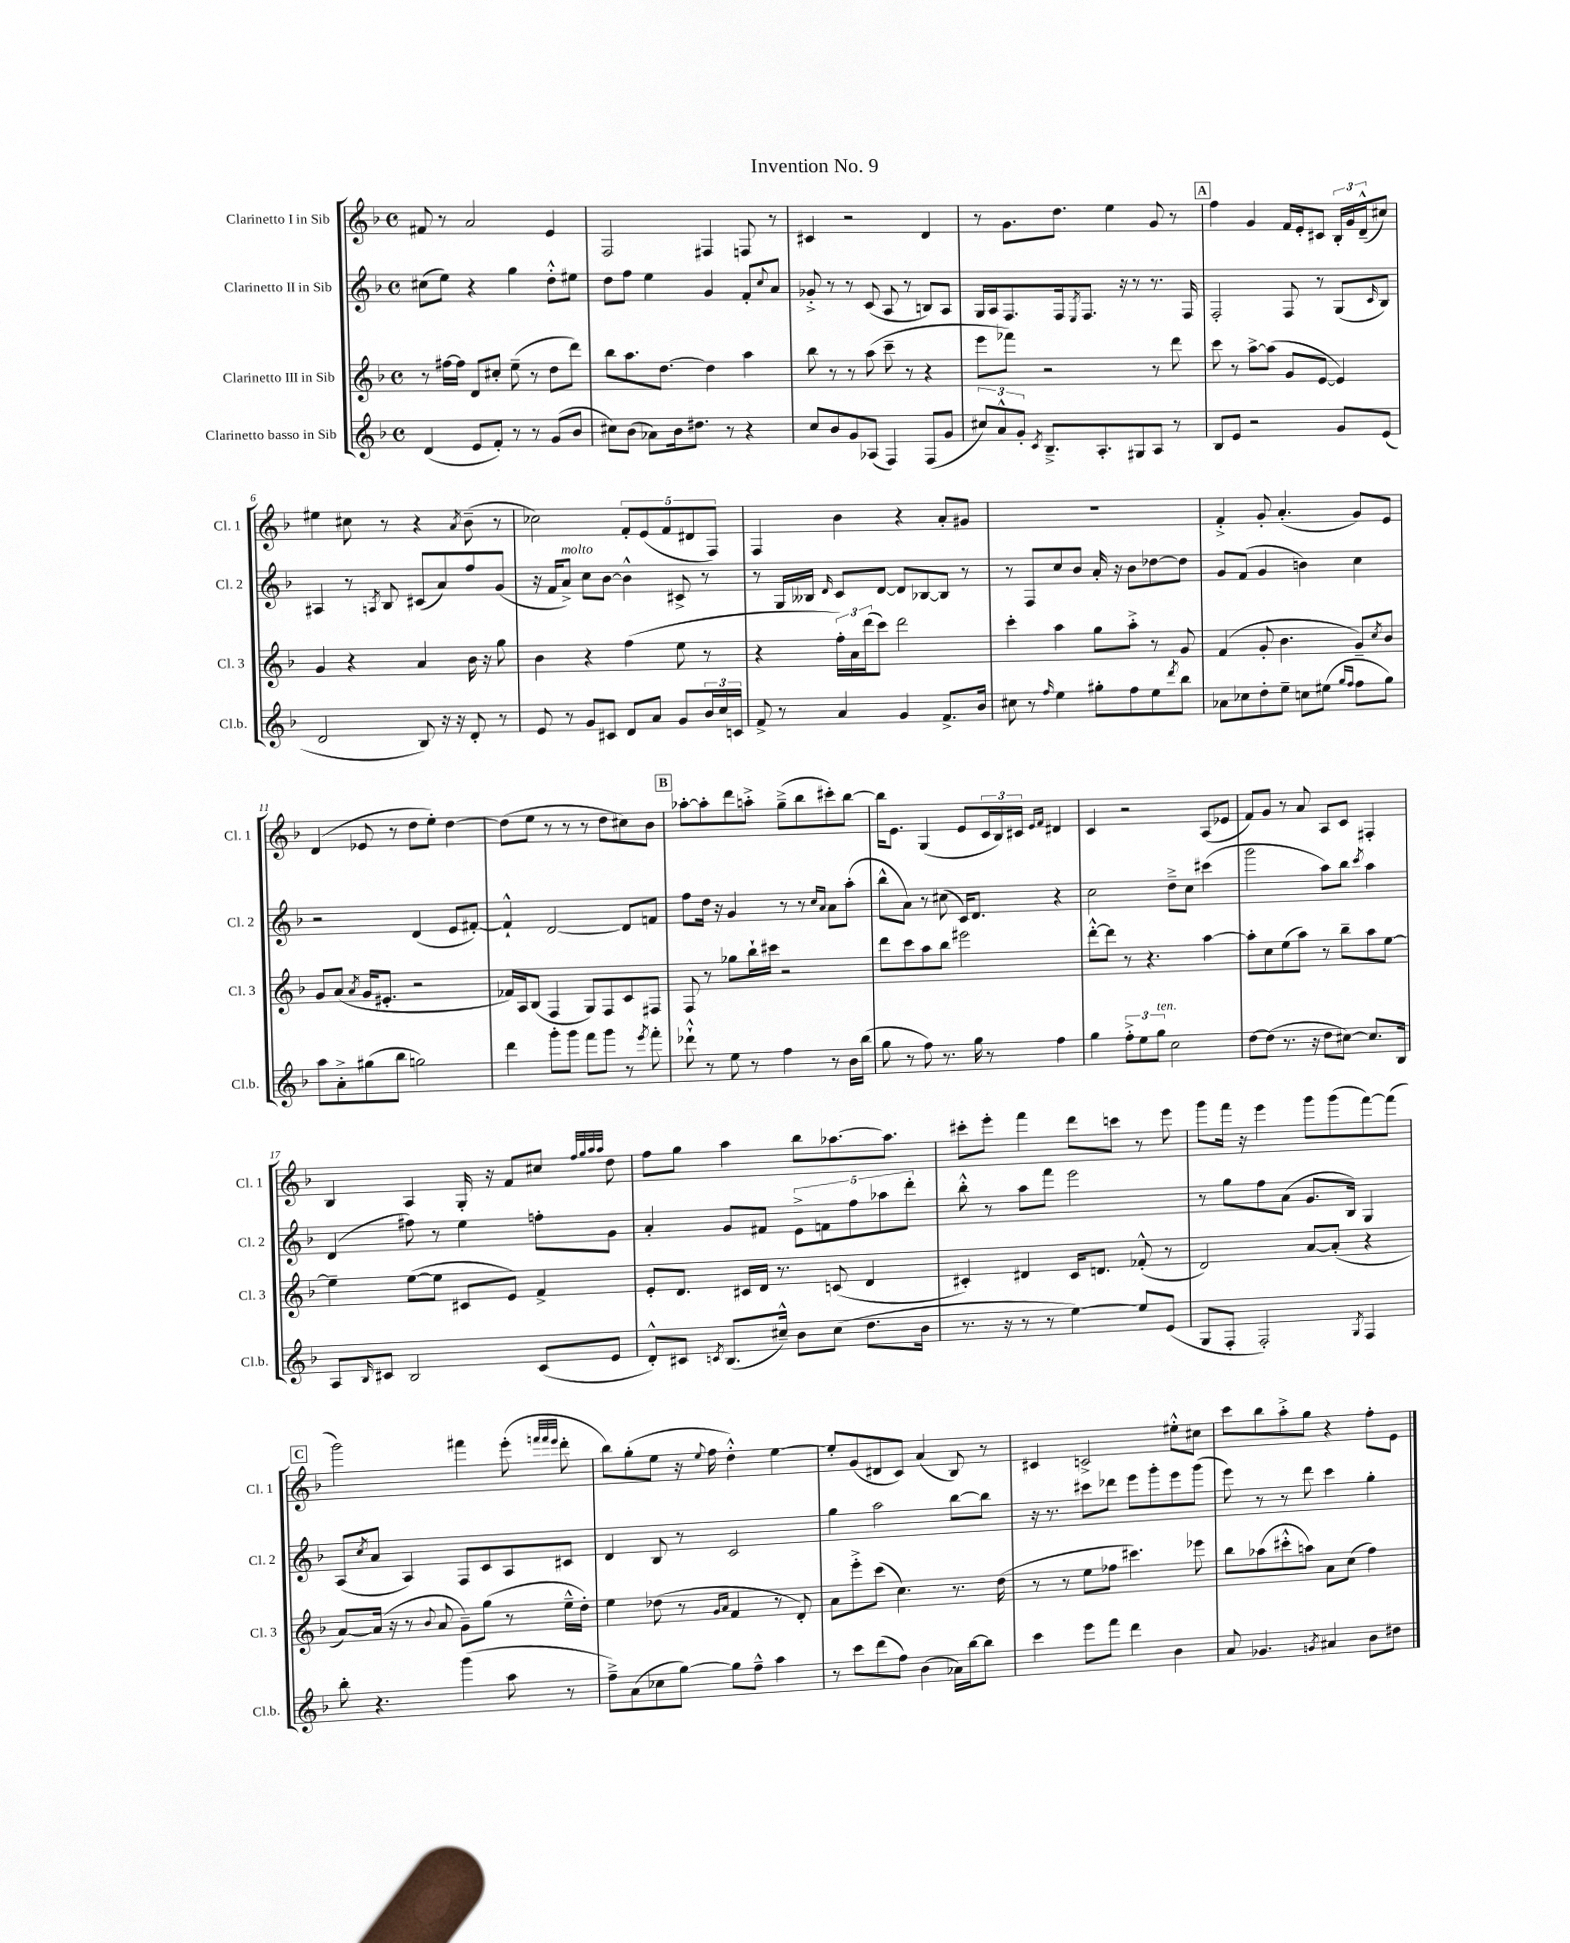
\header { title = "Invention No. 9" }
<<
\new StaffGroup <<
\new Staff = "s0" \with { instrumentName = "Clarinetto I in Sib" shortInstrumentName = "Cl. 1" } {
    \clef treble \key f \major \defaultTimeSignature \time 4/4
    fis'8 r8 a'2 e'4 |
    f2 fis4 f8 r8 |
    cis'4 r2 d'4 |
    r8 g'8. d''8. e''4 g'8 r8 |
    \mark \markup { \box "A" } f''4 g'4 f'16 e'16-. cis'8 \tuplet 3/2 { bes16-. g'16 d'16---^( } cis''8) |
    eis''4 cis''8 r8 r4 \acciaccatura { a'8 } bes'8--( r8 |
    ces''2) \tuplet 5/4 { f'8-. e'8( f'8 dis'8 f8) } |
    f4 bes'4 r4 a'8-. gis'8 |
    R1 |
    f'4-.-> g'8-. a'4.-.( g'8) e'8 |
    d'4( ees'8 r8 d''8 e''8-.) d''4~ |
    d''8( e''8 r8 r8 r8 d''8 cis''8) bes'8 |
    \mark \markup { \box "B" } aes''8~-. aes''8-. d'''8 a''8-.-> g''8--->( bes''8 cis'''8-.) bes''8~ |
    bes''16 e'8. g4( e'8 \tuplet 3/2 { c'16 bes16) cis'16 } \grace { e'16 f'16 } dis'4 |
    c'4 r2 a8( ees'8 |
    f'8) g'8 r8 a'8 a8 c'8 fis4-. |
    bes4 a4 g16-. r16 f'8 cis''8 \grace { f''32 g''32 a''32 a''32 } d''8 |
    f''8 g''8 a''4 bes''8 aes''8.~ aes''8. |
    cis'''8-. e'''8-. f'''4 d'''8 c'''8 r8 e'''8 |
    g'''8 f'''16 r16 e'''4 g'''8 g'''8( f'''8~) f'''8( |
    \mark \markup { \box "C" } g'''2) fis'''4 e'''8-.( \grace { f'''32 f'''32 e'''32 } d'''8-. |
    bes''8) g''8-.( e''8 r16 \appoggiatura { e''8 } f''16 d''4-.-^) e''4~ |
    e''8-. g'8( dis'8 c'8) a'4( bes8) r8 |
    cis'4 c'2-> eis''8-.-^ cis''8 |
    c'''8 bes''8 a''8-.-> g''8 r4 f''8-. e'8 \bar "|." |
}
\new Staff = "s1" \with { instrumentName = "Clarinetto II in Sib" shortInstrumentName = "Cl. 2" } {
    \clef treble \key f \major \defaultTimeSignature \time 4/4
    cis''8( e''8) r4 g''4 d''8-.-^ eis''8 |
    d''8 f''8 e''4 g'4 f'8-. \appoggiatura { c''8 } a'8 |
    ges'8-.-> r8 r8 c'8( a8 r8 b8) a8 |
    g16 a16 f8. f16 \acciaccatura { e8 } f8. r16 r8 r8. f16 |
    \mark \markup { \box "A" } f2-. f8 r8 g8( \grace { c'16 } bes8) |
    ais4 r8 \acciaccatura { a8 } bes8 cis'8( a'8) f''8 g'8( |
    r16 f'16 a'8->^\markup { \italic "molto" }) c''8 bes'8~ bes'4-^ cis'8-> r8 |
    r8 g16 beses16 \grace { d'16 } c'8 d'8~ d'8 bes8~ bes8 r8 |
    r8 f8 c''8 bes'8 a'16-. r16 bes'8 des''8~ des''8 |
    g'8 f'8( g'4 b'4) c''4 |
    r2 d'4( e'8 fis'8~-.) |
    fis'4-!-^ d'2~ d'8 f'8 |
    \mark \markup { \box "B" } f''8 d''16 r16 g'4 r8 r8 \grace { c''16 a'16 } a'8 a''8-.( |
    bes''8-^ a'8) r8 cis''8( c'16) d'8. r4 |
    c''2 d''8---> c''8 cis'''4( |
    g'''2 a''8) bes''8 \acciaccatura { c'''8 } a''4 |
    d'4( fis''8) r8 e''4 f''8-. g'8 |
    a'4-. g'8 fis'8 \tuplet 5/4 { e'8-> f'8 f''8 aes''8 d'''8-. } |
    bes''8-.-^ r8 a''8 f'''8 e'''2 |
    r8 g''8 f''8 a'8( g'8. bes16) g4 |
    \mark \markup { \box "C" } a8( \acciaccatura { c''8 } a'8 a4) f8 c'8 a8 cis'8 |
    d'4 bes8 r8 c'2 |
    g''4 a''2 bes''8~ bes''8 |
    r16 r8. cis'''8 des'''8 e'''8 g'''8-. e'''8 g'''8( |
    e'''8) r8 r8 d'''8 c'''4 g''4-. \bar "|." |
}
\new Staff = "s2" \with { instrumentName = "Clarinetto III in Sib" shortInstrumentName = "Cl. 3" } {
    \clef treble \key f \major \defaultTimeSignature \time 4/4
    r8 fis''16~ fis''16 d'8 cis''8-. e''8--( r8 d''8 d'''8) |
    bes''8 a''8. d''8.~ d''4 a''4 |
    bes''8 r8 r8 a''8( c'''8-- r8 r4 |
    e'''8 fes'''8) r2 r8 d'''8 |
    \mark \markup { \box "A" } c'''8 r8 a''8~-> a''8( g'8 e'8~ e'4) |
    g'4 r4 a'4 bes'16 r16 g''8 |
    bes'4 r4 f''4( e''8 r8 |
    r4 \tuplet 3/2 { f''16-.) a'16 d'''16( } c'''8) d'''2 |
    c'''4-. a''4 g''8 a''8-.-> r8 g'8 |
    f'4( g'8-. bes'4. g'8--) \acciaccatura { c''8 } bes'8 |
    g'8 a'8( \acciaccatura { a'8 } g'16 eis'8.-. r2 |
    fes'16) a16 bes8( f4 g8) f8 c'8 fis8 |
    \mark \markup { \box "B" } f8 r8 ges''8 bes''16-! cis'''16 r2 |
    d'''8 c'''8 a''8 bes''8 eis'''2 |
    d'''8~-.-^ d'''8 r8 r4. a''4~ |
    a''8-. c''8 e''8( a''8) r8 bes''8-- a''8 e''8~ |
    e''4-- e''8~( e''8 cis'8 e'8) f'4-> |
    e'8-. d'8. cis'16 d'16 r8. c'8( d'4 |
    cis'4-.) dis'4 cis'16 d'8. fes'8-.-^( r8 |
    d'2) a'8~ a'8-.( r4 |
    \mark \markup { \box "C" } a'8~) a'16( r16 r8 \appoggiatura { bes'8 } a'8 g'8--) g''8( r8 e''16---^ d''16-.) |
    e''4 des''8( r8 \grace { g'16 a'16 } f'4 r8 d'8-.) |
    a'8 e'''8-.-> c'''8( c''4.) r8. d''16( |
    r8 r8 e''8 fes''8 cis'''4.) ees'''8 |
    bes''8 aes''8( cis'''8-.-^ a''8) a'8 c''8( f''4) \bar "|." |
}
\new Staff = "s3" \with { instrumentName = "Clarinetto basso in Sib" shortInstrumentName = "Cl.b." } {
    \clef treble \key f \major \defaultTimeSignature \time 4/4
    d'4( e'8 f'8-.) r8 r8 g'8( bes'8 |
    cis''8) bes'8( aes'8) bes'16 dis''8. r8 r4 |
    c''8 bes'8 g'8 aes8( f4) f8( g'8 |
    \tuplet 3/2 { cis''8) a'8-^ g'8-. } \acciaccatura { c'8 } bes8.---> a8.-. gis8 a8 r8 |
    \mark \markup { \box "A" } bes8 e'8 r2 g'8 e'8( |
    d'2 bes8) r16 r16 d'8-. r8 |
    e'8 r8 g'8 cis'8 d'8 a'8 g'8 \tuplet 3/2 { bes'16 c''16 c'16 } |
    f'8-> r8 a'4 g'4 f'8.-> bes'16 |
    cis''8 r8 \grace { f''16 } e''4 gis''8-. f''8 e''8 \acciaccatura { d'''8 } bes''8 |
    aes'8 ces''8 d''8-. e''8-- c''8 eis''8( \grace { g''16 f''16 } f''8 g''8) |
    a''8 a'8-.-> gis''8( bes''8 g''2) |
    d'''4 g'''8-. g'''8 f'''8 g'''8 r8 \acciaccatura { e'''8 } f'''8-. |
    \mark \markup { \box "B" } des'''8-!-^ r8 e''8 r8 f''4 r8 bes'16 bes''16( |
    g''8 r8 f''8) r8. g''16 r8 f''4 |
    g''4 \tuplet 3/2 { f''8-.-> e''8 g''8^\markup { \italic "ten." } } c''2 |
    d''8~ d''8( r8. r16 d''8 cis''8~) cis''8. bes16 |
    a8 \grace { bes16 } cis'8 bes2 cis'8( e'8 |
    d'8-.-^) cis'8 \acciaccatura { c'8 } bes8.( cis''16---^) bes'8 cis''8( d''8. bes'16 |
    r8. r16 r8 r8 e''4~) e''8 e'8( |
    g8 f8-. f2-.) \acciaccatura { g8 } f4 |
    \mark \markup { \box "C" } bes''8-. r4. g'''4( a''8 r8 |
    f''8--->) a'8( ces''8 g''8~) g''8 f''8---^ a''4 |
    r8 c'''8 d'''8( f''8) bes'4( aes'16) bes''16~ bes''8 |
    c'''4 e'''8 f'''8 d'''4 bes'4 |
    a'8 ges'4. \acciaccatura { g'8 } ais'4 bes'8 dis''8 \bar "|." |
}
>>
>>
